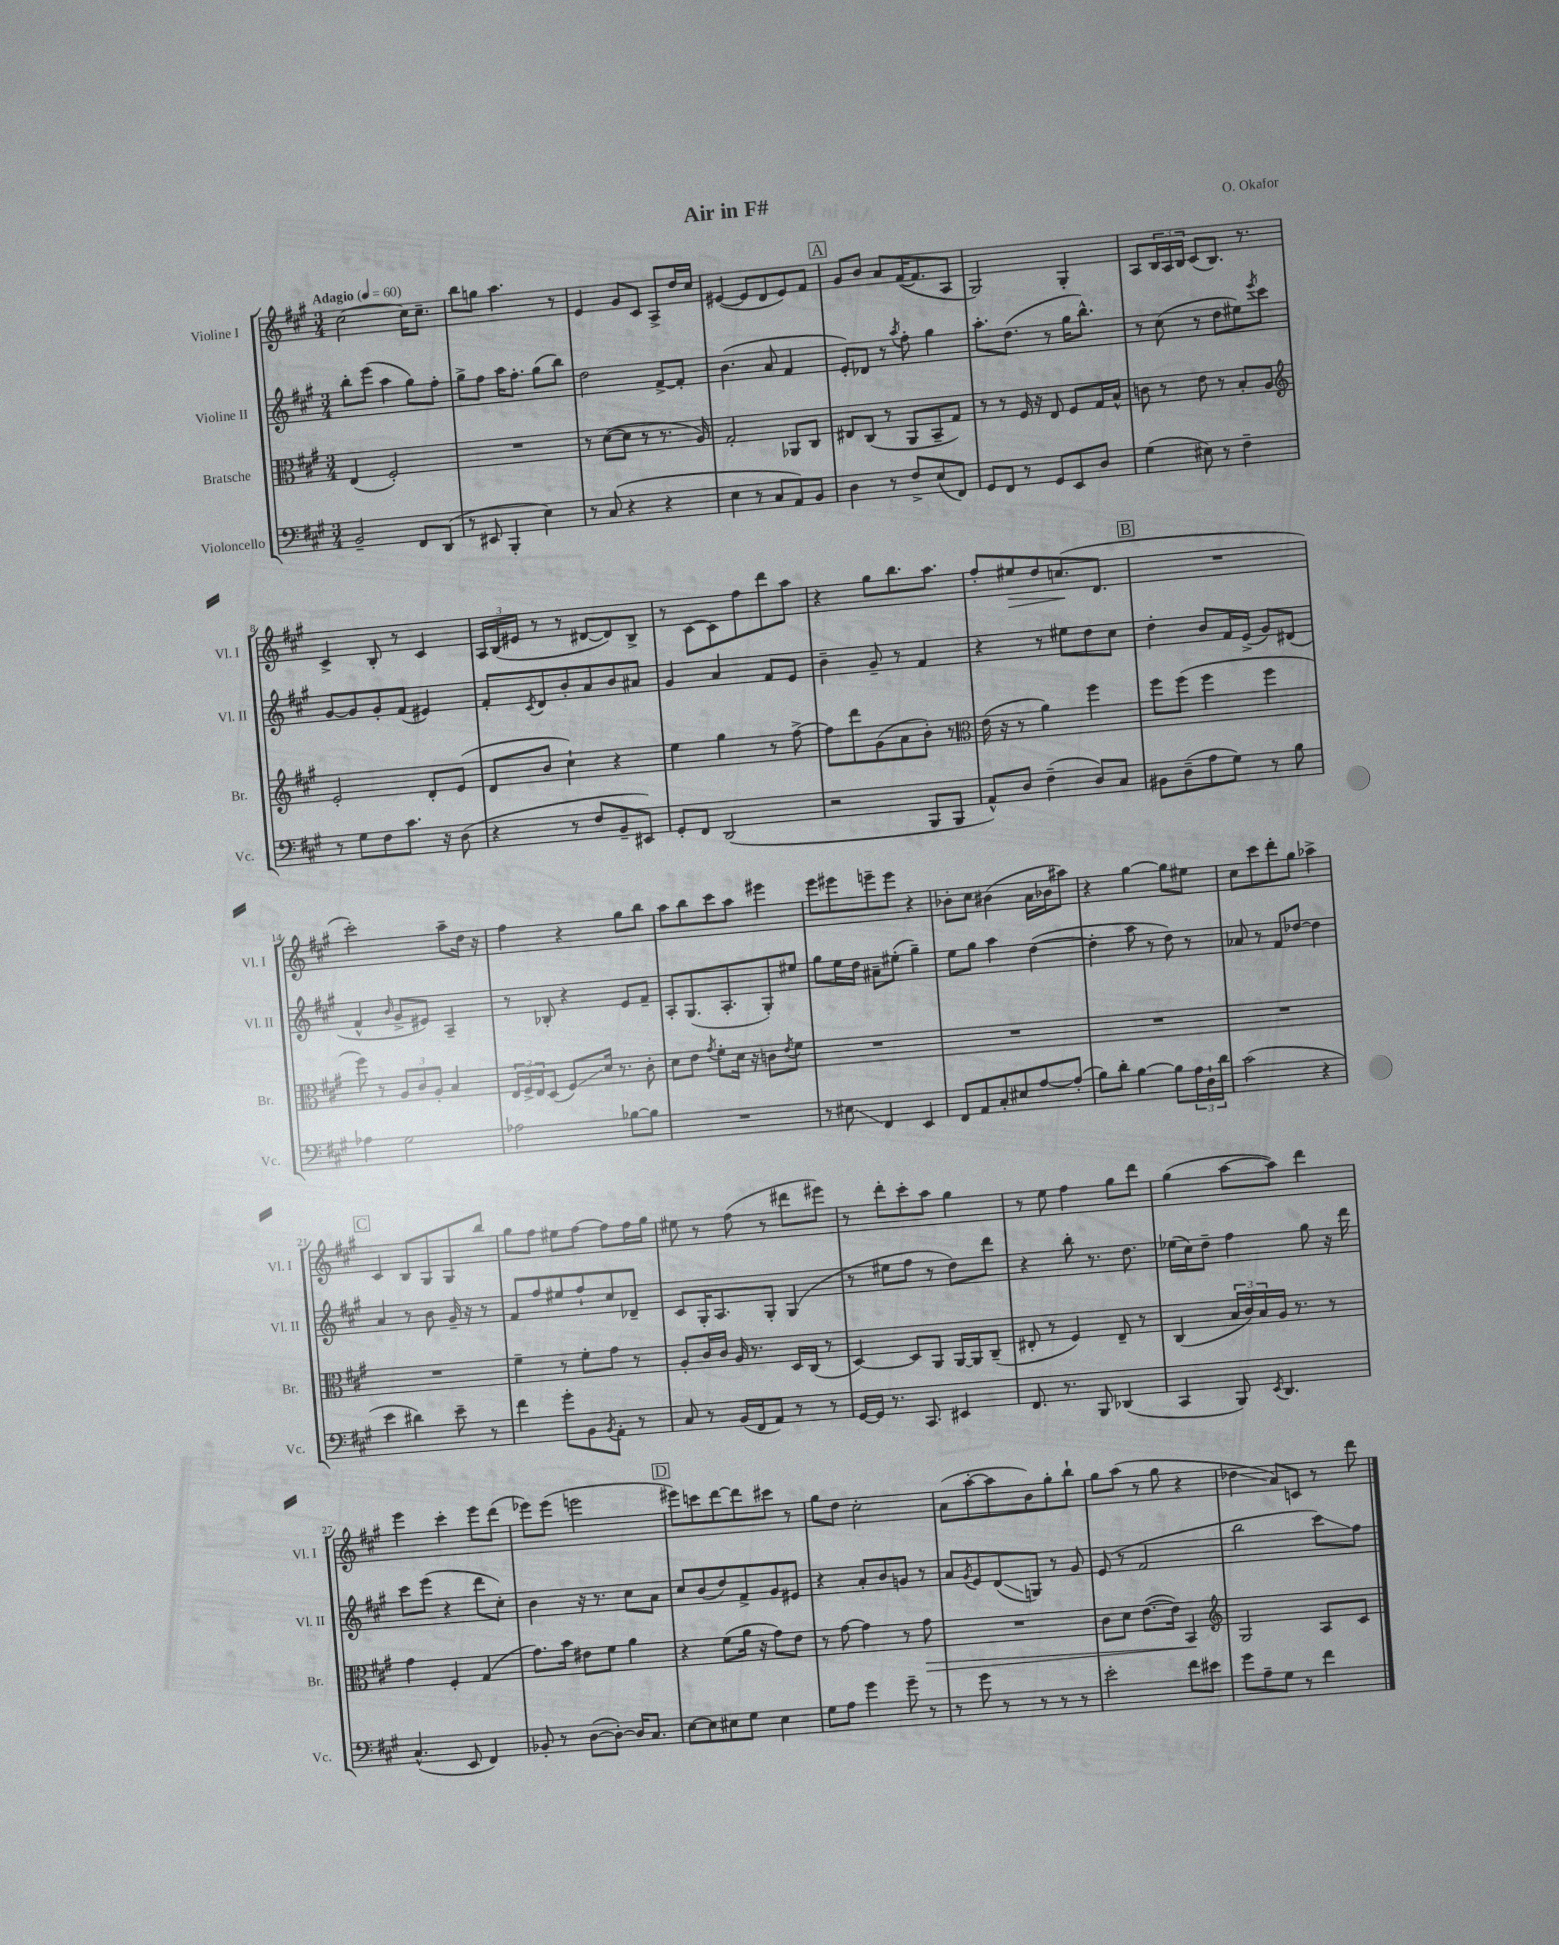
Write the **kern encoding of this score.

**kern	**kern	**kern	**kern
*staff4	*staff3	*staff2	*staff1
*clefF4	*clefC3	*clefG2	*clefG2
*k[f#c#g#]	*k[f#c#g#]	*k[f#c#g#]	*k[f#c#g#]
*M3/4	*M3/4	*M3/4	*M3/4
*MM60	*MM60	*MM60	*MM60
2BB~	(4E	8bb'	[2cc#
.	.	(8eee	.
.	2F#')	4aa	.
8FF#	.	8gg#)	16cc#]
.	.	.	8.cc#~
(8DD	.	8ff#'	.
=	=	=	=
8r	2.r	8gg#^	8bb
8EE#	.	8ff#	8gg
4BBB'	.	16aa	4.aa
.	.	8.ff#'	.
4E)	.	(8gg#	.
.	.	8bb)	8r
=	=	=	=
8r	8r	2dd	4e
(8C#	([8d	.	.
4r	8d]	.	8g#
.	8r	.	8c#
4r	8.r	[8f#^	8A^
.	.	8f#']	16dd
.	16A)	.	16cc#
=	=	=	=
4E	2G#'	(4.b	([4e#
8r	.	.	8e#]
8C#	.	8a	8d
8AA)	8AA-	4f#	8e#)
8BB	8C#	.	8f#
=	=	=	=
4D	8E#	8e')	8g#
.	(8C#	8d-	8b
8r	8r	8r	8a
.	.	8qaa	.
8F#^	8AA	8ff#'	([16f#
.	.	.	8.f#]
(8E	8BB~	4gg#	.
8FF#)	8G#)	.	8A
=	=	=	=
8GG#	8r	8.aa'	2G#)
8FF#	8r	.	.
.	.	(8.dd	.
8r	16F#	.	.
.	16r	.	.
8GG#	8E	8r	.
8EE	8F#	16gg#	4G#'
.	.	8.bb^^)	.
8D	16G#	.	.
.	16B^^	.	.
=	=	=	=
(4G#	8c	8r	8A
.	8r	(8cc#	24B
.	.	.	24A
.	.	.	24B
8E#)	8e	8r	(8c#
8r	8r	8dd	8.B)
4F#~	8B'	8ee#)	.
.	.	.	8.r
.	.	8qeee	.
.	8A	8ccc#	.
=	=	=	=
*	*clefG2	*	*
8r	2e'	[8g#	4c#^
8G#	.	8g#]	.
8F#	.	8g#'	8B'
8.c#	.	(8f#	8r
.	8d'	4e#)	4c#
16r	.	.	.
(8D	(8e	.	.
=	=	=	=
4r	8d	8f#'	24A
.	.	.	(24B
.	.	.	24e#
.	.	8qc#	.
.	8b	8d	8r
8r	4cc#`)	8b'	8r
8F#	.	8a	[8d#
8BB~	4r	8b	8d#])
8EE#)	.	8a#	8B^
=	=	=	=
8GG#'	4ee	4g#	8r
8FF#	.	.	[8c#
(2DD	4gg#	4a	8c#]
.	.	.	8ff#
.	8r	8f#	8ddd
.	[8ff#^	8e	8aa
=	=	=	=
2r	8ff#]	4b~	4r
.	8ddd	.	.
.	(8g#	8g#~	8gg#
.	8a	8r	8.bb
8BBB	8b')	4f#	.
.	.	.	8.aa
8BBB	8r	.	.
=	=	=	=
*	*clefC3	*	*
8AA^^)	(16e	4r	8ff#'
.	16r	.	.
8D	8r	.	8ee#
(4F#~	4a)	8r	8dd
.	.	8ee#	(8.cc
8D)	4ff#	8dd	.
.	.	.	8.d
8C#	.	8cc#	.
=	=	=	=
8BB#	8ff#	4dd'	2.r
(8D~	(8ff#	.	.
8A	4ff#	8b	.
8G#)	.	16f#	.
.	.	(16e^	.
8r	4ff#	8g#)	.
8B	.	(8d#	.
=	=	=	=
4A-	8ff#)	4f#^^	2ccc#')
.	8r	.	.
.	.	16qqb	.
2G#	12A	8g#^	.
.	12c#	.	.
.	.	8e#)	.
.	12A'	.	.
.	4B	4A~	8aa~
.	.	.	16dd
.	.	.	16r
=	=	=	=
2A-	24E	8r	4ff#
.	24F#^	.	.
.	24E	.	.
.	(8D	8B-'	.
.	8F#)	4r	4r
.	16d	.	.
.	8.r	.	.
[8B-	.	8e	8gg#
8B-]	8c#'	8f#~	8bb
=	=	=	=
2.r	8d	8A'	8aa
.	8e	(8.G#	8bb
.	8qg#	.	.
.	8f#'	.	8ccc#
.	.	8.A'	.
.	16d	.	8aa
.	16r	.	.
.	8c	8G#')	4eee#
.	8qe	.	.
.	8f#	8ee#	.
=	=	=	=
8r	2.r	8gg#	8eee
8E#	.	16ee	8eee#
.	.	16dd	.
4FF#	.	8a#~	8eee~
.	.	(8ee#'	8eee
4EE	.	4gg#~)	4r
=	=	=	=
8FF#	2.r	8ee	8b-'
8AA	.	8gg#	8cc#
8C#'	.	4aa	(4b#
8E#	.	.	.
[8A	.	([4dd	16a
.	.	.	16b-
(8A']	.	.	8aa#)
=	=	=	=
8B)	2.r	4dd']	4r
8d'	.	.	.
[4B	.	8aa	[4gg#
.	.	8r	.
8B]	.	8dd)	8gg#]
24A	.	8r	8ee#
24D`	.	.	.
24d	.	.	.
=	=	=	=
(2c#	2.r	8a-	8cc#
.	.	8r	8ccc#
.	.	8f#	8ddd'
.	.	[8dd-	8gg#
4r	.	4dd-]	4aa-^
=	=	=	=
4e	2.r	4a	4c#
4d#)	.	8r	8B
.	.	8b	8G#
8e~	.	16g#~	8G#
.	.	16r	.
8r	.	8r	8bb
=	=	=	=
4f#	4f#~	8f#	8gg#
.	.	8ff#	8ff#
8g#'	8r	8ee#	8ee#
8BB	8f#'	8ff#`	[8ff#
8qBB	.	.	.
8AA'	8g#	8cc#	8ff#]
8r	8r	8d-~	16ff#
.	.	.	16gg#
=	=	=	=
8C#	8A'	8c#	8ee#
8r	16c#	16G#'	8r
.	16c#	8.A	.
(16BB	16A	.	(8ff#
16FF#	8.r	.	.
8AA)	.	8G#'	8r
8r	16D	(4G#	8ddd#
.	(16C#	.	.
8r	8r	.	8eee#)
=	=	=	=
[16GG#	[4D)	8r	8r
16GG#]	.	.	.
8.r	.	8ee#	8ddd'
.	8D]	8ff#	8ccc#'
8.CC#	.	.	.
.	8AA	8r	8aa
4EE#	[16AA	8dd)	4gg#
.	16AA]	.	.
.	(8C#~	8ddd	.
=	=	=	=
8.FF#	8E#'	4r	8r
.	8r	.	8ee
8.r	.	.	.
.	4F#)	8bb'	4ff#
8BBB	.	8.r	.
(4DD-	8E#~	.	8gg#
.	.	8.dd	.
.	8r	.	8ddd
=	=	=	=
4CC#	(4C#	(16ee-	(4gg#
.	.	16cc#)	.
.	.	8dd~	.
8BBB)	24B	4ff#	[8aa
.	24c#)	.	.
.	24B	.	.
8qEE	.	.	.
4.DD	16A	.	8aa])
.	8.r	.	.
.	.	8gg#	4ddd
.	8r	16r	.
.	.	16ddd	.
=	=	=	=
(4.C#^^	4g#	8ccc#	4eee
.	.	(8eee	.
.	4F#'	4r	4ccc#'
8EE	.	.	.
4FF#)	(4G#	8ddd	8eee
.	.	8cc#')	(8ddd
=	=	=	=
8BB-'	8.g#)	4b	8eee-)
8r	.	.	(8eee-
.	16b	.	.
([8D	8e#	16r	2eee
.	.	8.r	.
8D'_)	8f#	.	.
16D]	4a	8cc#	.
8.C#	.	.	.
.	.	8a	.
=	=	=	=
[8E	4r	8cc#	8eee#)
8E]	.	(8b	8ccc
8E#	(8f#	8dd)	[8ddd
8G#	16a	8f#^	8ddd]
.	16r	.	.
4E#	8g#)	8g#	8ccc#
.	8e	8e#	8r
=	=	=	=
8G#	8r	4r	8gg#
8A	[8g#	.	8dd
4g#	4g#]	8a'	2cc#'
.	.	8b	.
8g#~	8r	8g	.
8r	8g#	8r	.
=	=	=	=
8r	2.r	8a	(8a
.	.	8qg#	.
8g#	.	8e	[8aa'
8r	.	(8d	8aa]
8r	.	8G)	8b)
8r	.	8r	8gg#'
8r	.	8g#	8bb`
=	=	=	=
2e'	8c#	(8e	8gg#
.	8d	8r	(8aa
.	([8.e	2f#	8r
.	.	.	8gg#
.	16e])	.	.
8f#	4BB	.	4r
8e#	.	.	.
=	=	=	=
*	*clefG2	*	*
8g#	2G#	2bb	4dd-
8A~	.	.	.
8G#	.	.	8a)
8r	.	.	8c
4f#	8A	8ccc#)	8r
.	8c#	8ff#	8ddd
==	==	==	==
*-	*-	*-	*-
